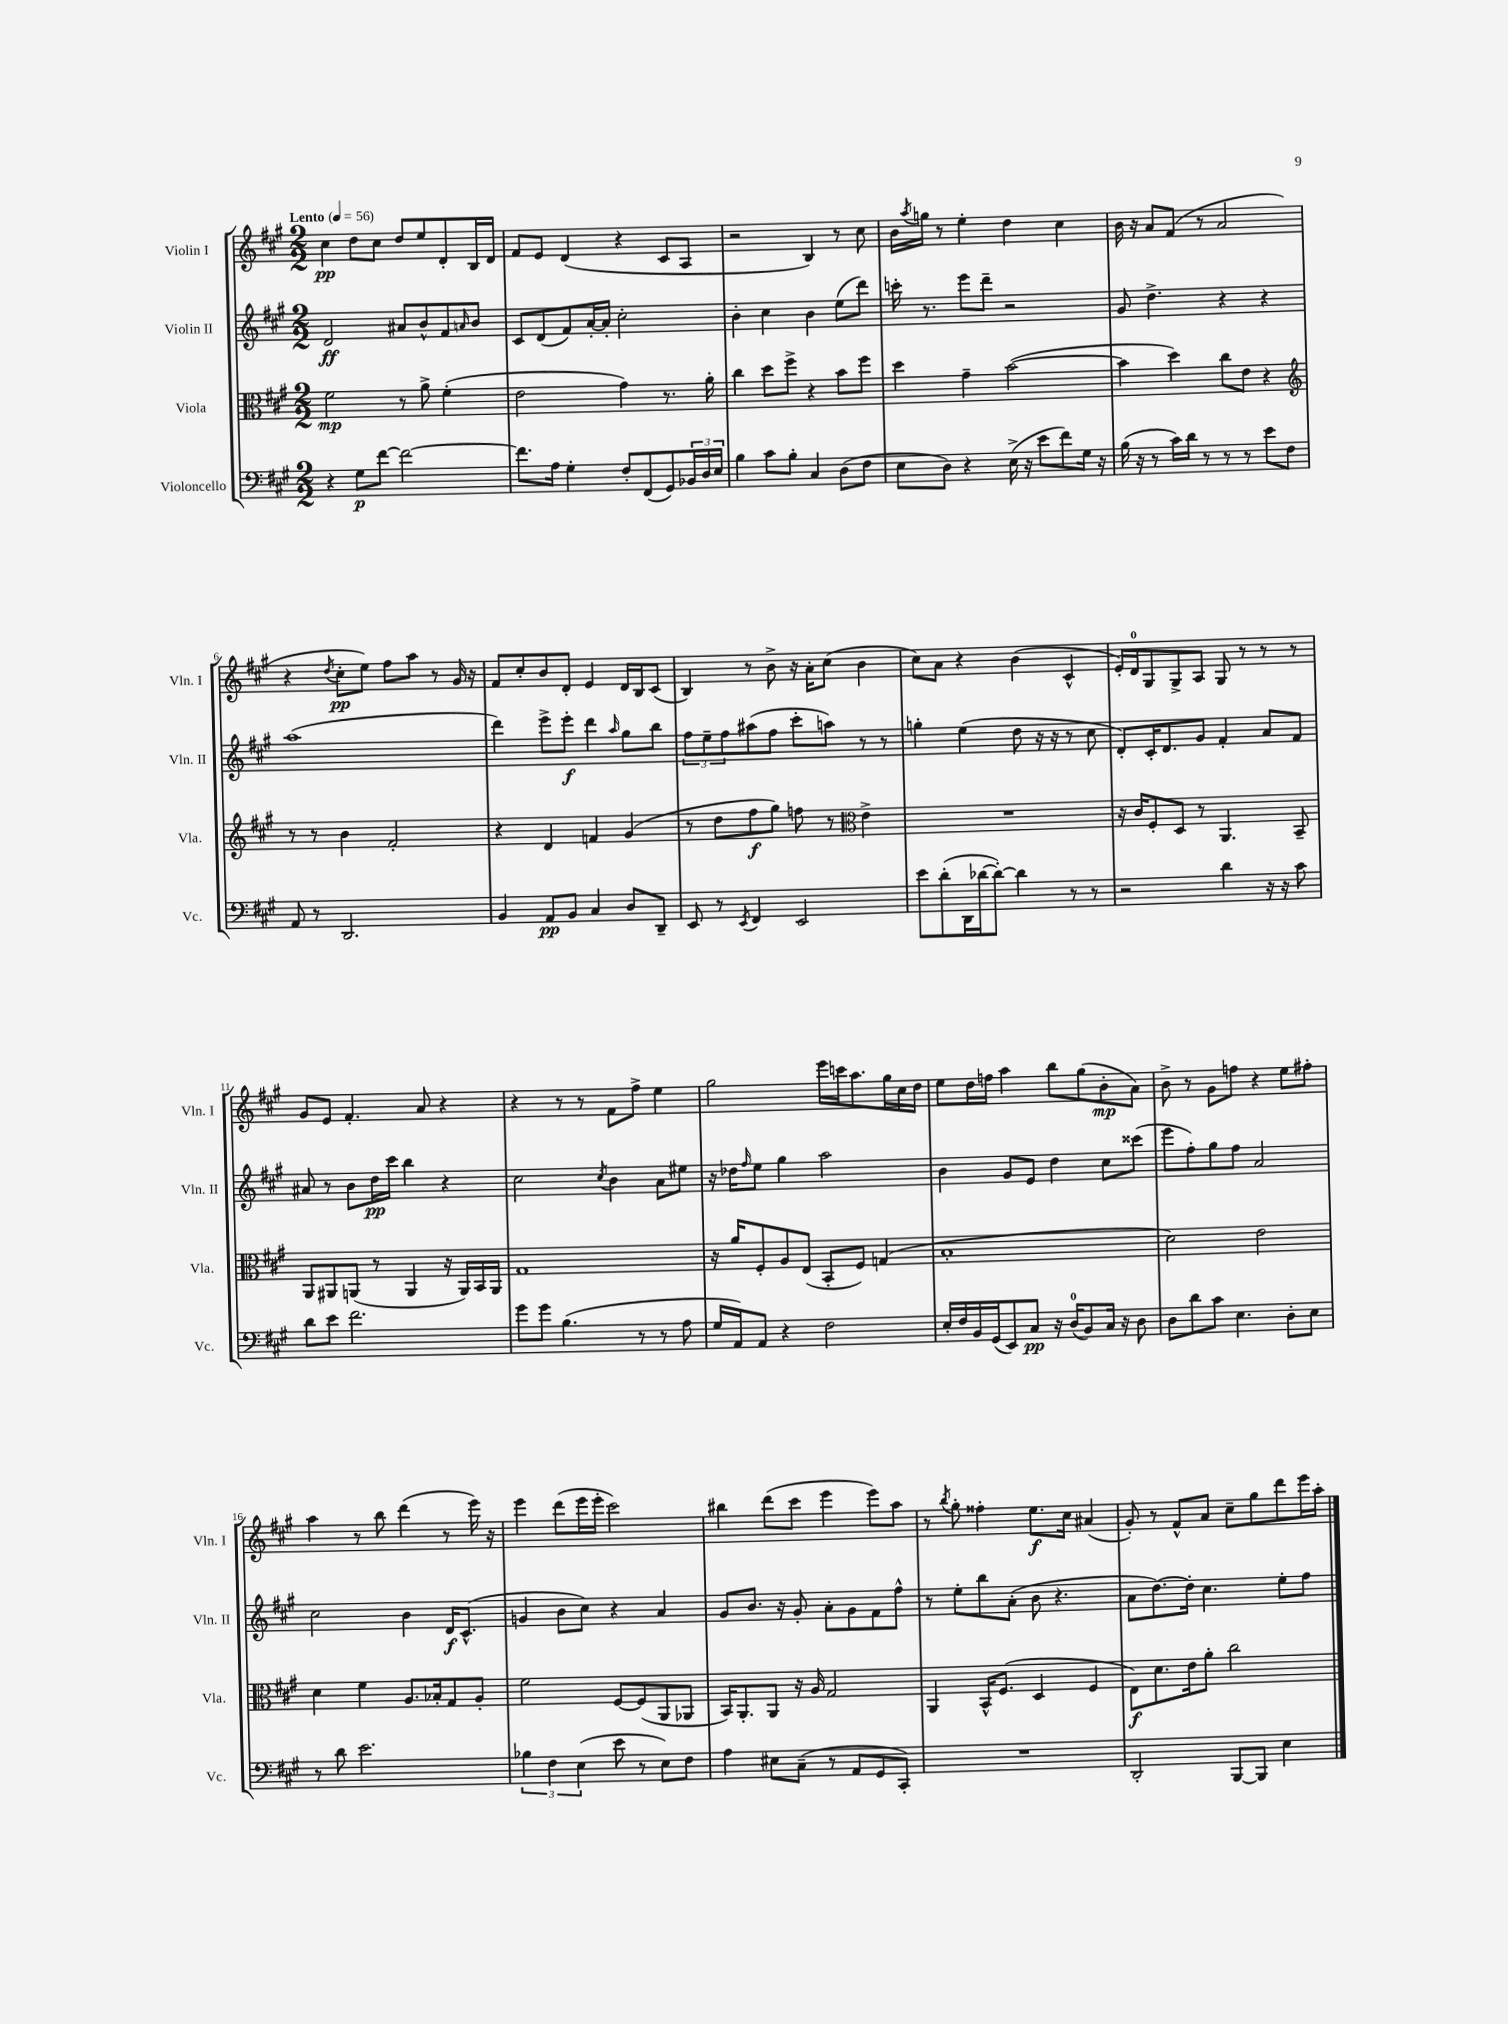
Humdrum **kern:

**kern	**kern	**kern	**kern
*staff4	*staff3	*staff2	*staff1
*clefF4	*clefC3	*clefG2	*clefG2
*k[f#c#g#]	*k[f#c#g#]	*k[f#c#g#]	*k[f#c#g#]
*M2/2	*M2/2	*M2/2	*M2/2
*MM56	*MM56	*MM56	*MM56
4r	2f#	2d	4cc#
8G#	.	.	8dd
[8f#	.	.	8cc#
2f#_	8r	8a#	8dd
.	8a^	8b^^	8ee
.	(4f#'	8f#	8d'
.	.	16qqa	.
.	.	8b	16B
.	.	.	16d
=	=	=	=
8.f#]	2e	8c#	8f#
.	.	(8d	8e
16A	.	.	.
4G#'	.	8f#)	(4d
.	.	[16a'	.
.	.	16a']	.
8F#'	4g#)	2cc#'	4r
(8FF#	.	.	.
8GG#)	8.r	.	8c#
24BB-	.	.	8A
24D	.	.	.
.	16a'	.	.
24E	.	.	.
=	=	=	=
4B	4cc#	4b'	2r
8c#	8dd	4cc#	.
8B'	8ff#^	.	.
4C#	4r	4b	4B)
(8D	8b	(8ee	8r
8F#	8ff#	8ddd)	8cc#
=	=	=	=
8E	4dd	16ccc'	16b
.	.	.	8qaa
.	.	8.r	16gg
8D)	.	.	8r
4r	4g#~	8eee	4ee'
.	.	8ddd~	.
(16E^	([2b	2r	4dd
16r	.	.	.
8e	.	.	.
8f#)	.	.	4cc#
16G#	.	.	.
16r	.	.	.
=	=	=	=
(16B	4b]	8g#	16b
16r	.	.	16r
8r	.	4.dd^	8a
16c#)	4dd)	.	(8f#
16d	.	.	.
8r	.	.	8r
8r	8cc#	4r	2a
8r	8e	.	.
8e	4r	4r	.
8F#	.	.	.
=	=	=	=
*	*clefG2	*	*
8AA	8r	(1aa	4r
8r	8r	.	.
.	.	.	8qdd
2.DD	4b	.	8cc#'
.	.	.	8ee)
.	2f#'	.	8ff#
.	.	.	8aa
.	.	.	8r
.	.	.	16g#
.	.	.	16r
=	=	=	=
4BB	4r	4ddd)	8f#
.	.	.	8cc#'
8AA	4d	8eee^	8b
8BB	.	8eee'	8d'
4C#	4f	4ddd	4e
.	.	16qqaa	.
8D	(4g#	8gg#	16d
.	.	.	16B
8DD~	.	8bb	(8c#
=	=	=	=
8EE	8r	12ff#	4B)
.	.	12ee~	.
8r	8dd	.	.
.	.	12ff#	.
8qEE	.	.	.
4FF#	8ff#	(8aa#	8r
.	8gg#)	8ff#	8b^
2EE	8ff	8ccc#'	16r
.	.	.	16a'
.	8r	8aa)	(8cc#
*	*clefC3	*	*
.	4e^	8r	4b
.	.	8r	.
=	=	=	=
8e	1r	4gg'	8cc#)
(8d'	.	.	8a
16DD	.	(4ee	4r
[16d-	.	.	.
8d-'_)	.	.	.
4d-]	.	8dd	(4b
.	.	16r	.
.	.	16r	.
8r	.	8r	4c#^^
8r	.	8cc#	.
=	=	=	=
2r	16r	8d')	16e')
.	16c#	.	16d
.	8F#'	16c#'	8G#
.	.	8.d	.
.	8D	.	8G#^
.	8r	8g#	8A
4d	4.AA	4f#'	8G#
.	.	.	8r
16r	.	8a	8r
16r	.	.	.
8c#	8BB~	8f#	8r
=	=	=	=
8d	8AA	8a#	8g#
8e	8AA#	8r	8e
2.f#	(8AA	8b	4.f#'
.	8r	16dd	.
.	.	16ccc#	.
.	4AA	4bb	.
.	.	.	8a
.	16r	4r	4r
.	16AA)	.	.
.	16BB	.	.
.	16AA	.	.
=	=	=	=
8g#	1G#	2cc#	4r
8g#	.	.	.
(4.B	.	.	8r
.	.	.	8r
.	.	8qcc#	.
.	.	4b	8f#
8r	.	.	8ff#^
8r	.	8a	4ee
8A	.	8ee#	.
=	=	=	=
16G#	16r	16r	2gg#
16AA)	16a	16dd-	.
.	.	16qqff#	.
8AA	8F#'	8ee	.
4r	8A	4gg#	.
.	(8E	.	.
2F#	8BB'	2aa	16eee
.	.	.	16ccc
.	8F#)	.	8.aa
.	(4G	.	.
.	.	.	16gg#
.	.	.	16cc#
.	.	.	16dd
=	=	=	=
16E'	1B'	4b	8ee
16F#	.	.	.
16BB	.	.	16dd
(16GG#	.	.	16ff
8EE)	.	8g#	4aa
8C#	.	8e	.
16r	.	4dd	8bb
(16D	.	.	.
8BB)	.	.	(8gg#
16C#	.	8cc#	8b'
16r	.	.	.
8D	.	(8ccc##	8a)
=	=	=	=
8D	2d)	8eee	8b^
8d	.	8ff#')	8r
8c#	.	8gg#	8g#
4.E	.	8ff#	8ff
.	2e	2a	4r
8D'	.	.	8ee
8E	.	.	8ff#'
=	=	=	=
8r	4d	2cc#	4aa
8d	.	.	.
2.e	4f#	.	8r
.	.	.	8bb
.	8.A	4b	(4ddd
.	16B-'	.	.
.	8G#	16d	8r
.	.	(8.c#^^	.
.	8A'	.	16eee)
.	.	.	16r
=	=	=	=
6B-	2f#	4g	4eee
6F#	.	.	.
.	.	8b	(8ddd
(6E	.	.	.
.	.	8cc#)	16eee
.	.	.	16eee'
8e	[8F#	4r	2ccc#)
8r	(8F#]	.	.
8E)	8AA	4a	.
8F#	8AA-	.	.
=	=	=	=
4A	16BB)	8g#	4bb#
.	8.AA'	.	.
.	.	8.b	.
8E#	8AA	.	(8ddd
.	.	16r	.
(8C#~	16r	8g#'	8ccc#
.	16A	.	.
8r	2G#	8a'	4eee
8AA	.	8g#	.
8GG#	.	8f#	8eee)
8CC#')	.	8ff#^^	8aa
=	=	=	=
1r	4AA	8r	8r
.	.	.	8qbb
.	.	8ee'	8gg#'
.	16BB^^	8bb	4ff##'
.	(8.F#	.	.
.	.	(8a'	.
.	4D	8b	8.ee
.	.	4.r	.
.	.	.	16cc#
.	4F#	.	(4a#
=	=	=	=
2DD'	8E)	8a	8g#')
.	8.d	[8.dd)	8r
.	.	.	8f#^^
.	16e	16dd']	.
.	8a'	4.cc#	8a
[8BBB	2cc#	.	8cc#~
8BBB]	.	.	8gg#
4E	.	8ee'	8ddd
.	.	8ff#	16eee
.	.	.	16aa'
==	==	==	==
*-	*-	*-	*-
